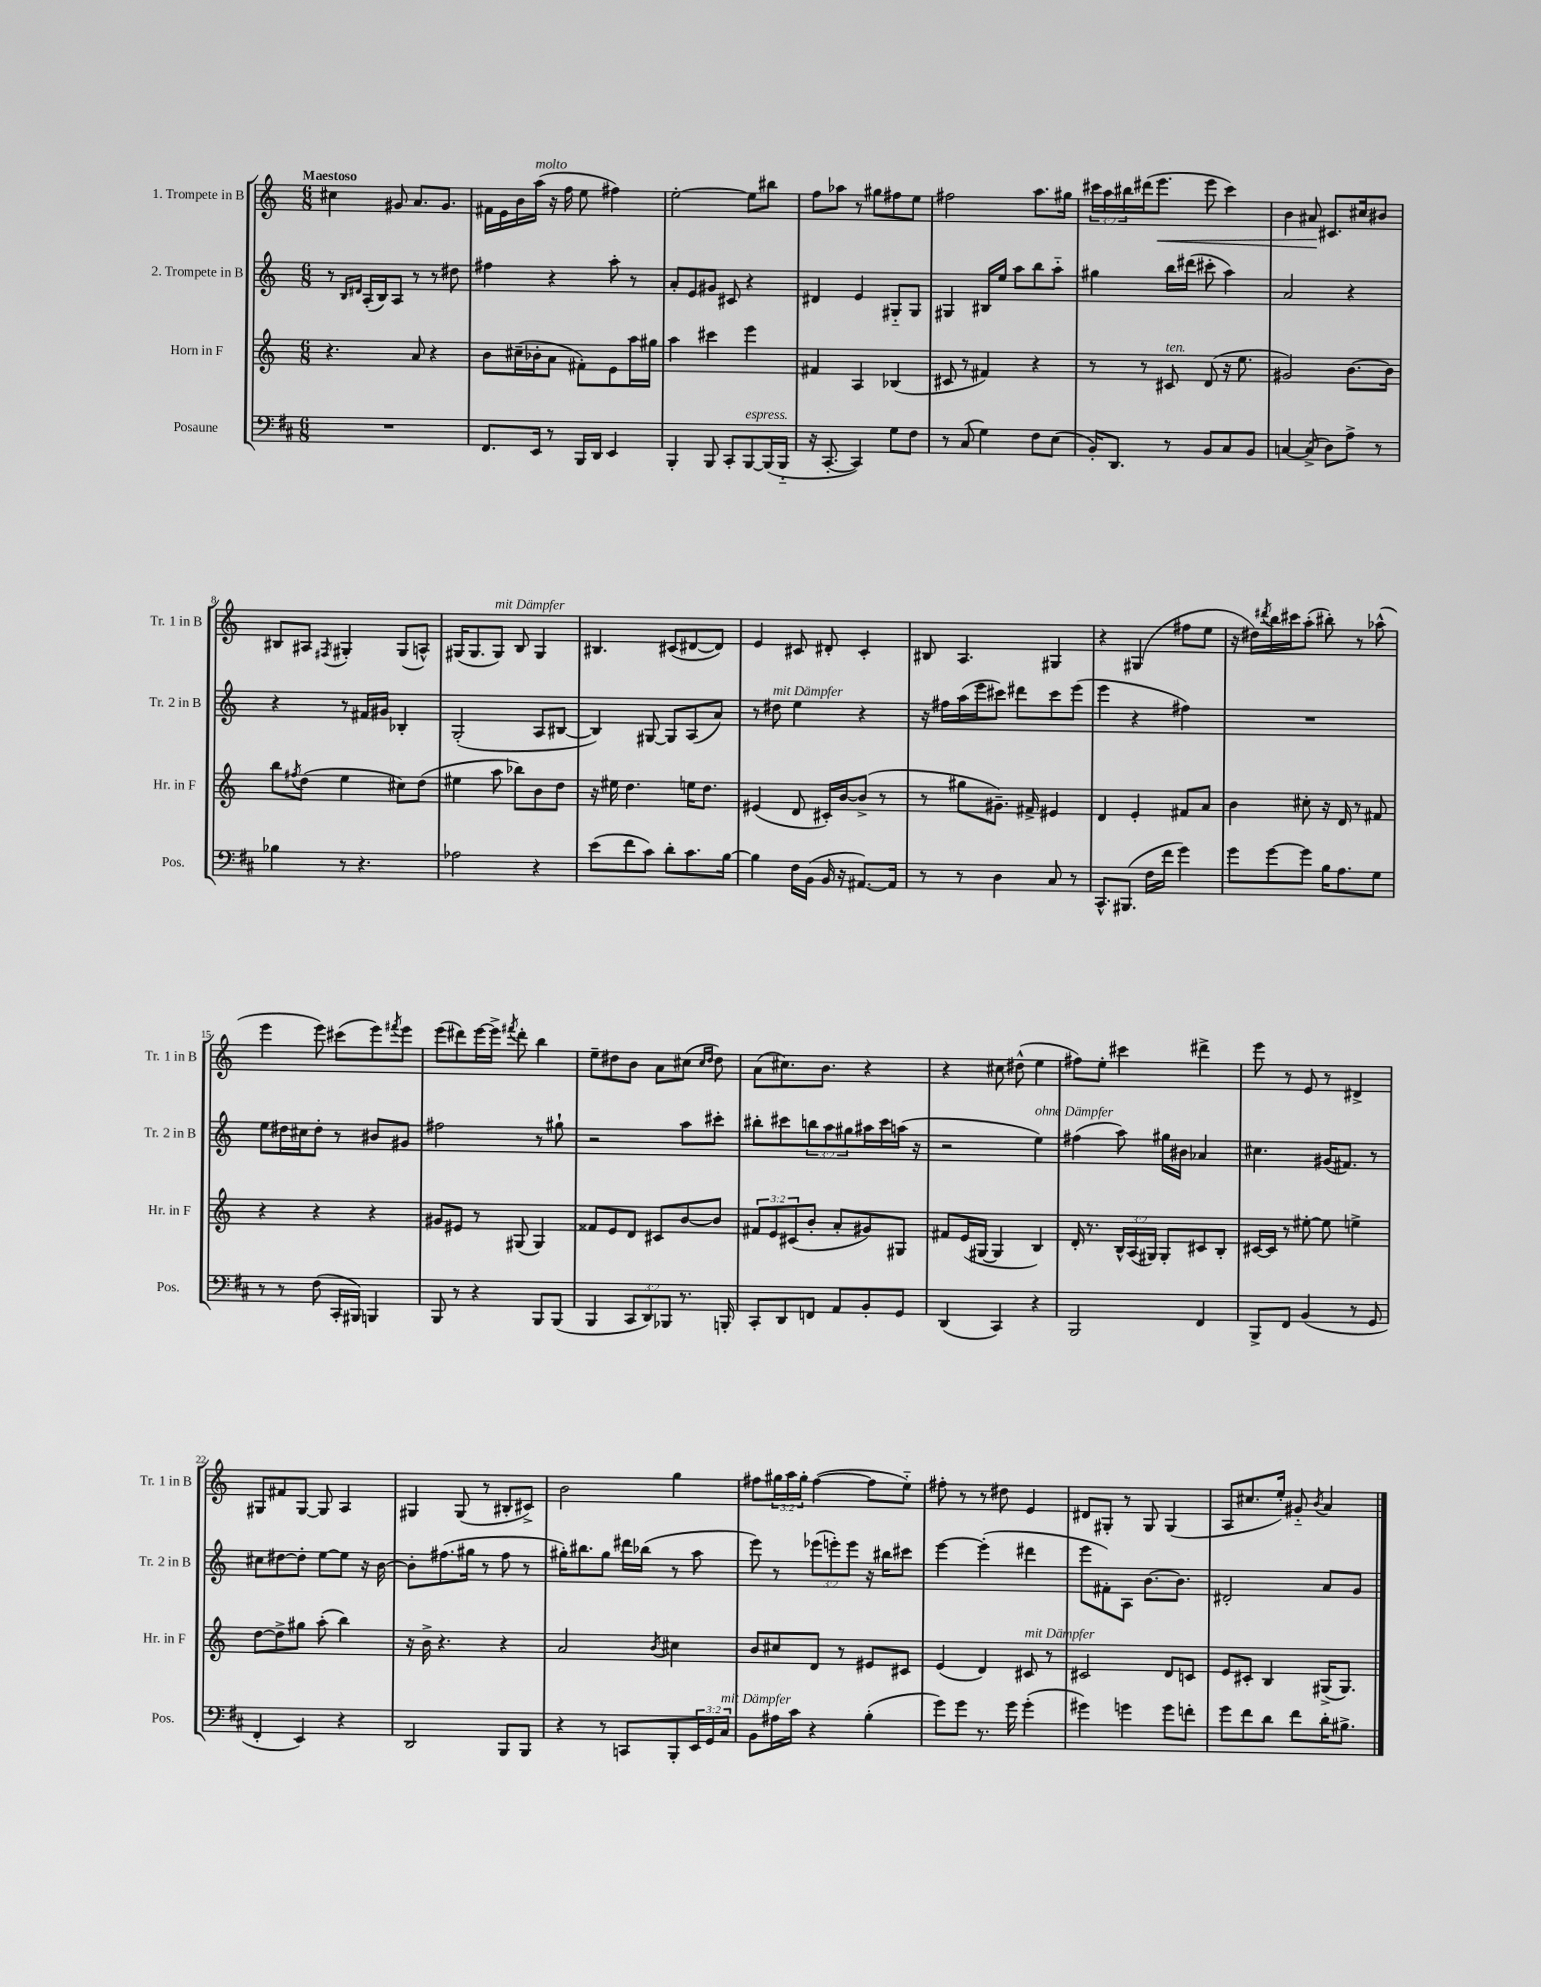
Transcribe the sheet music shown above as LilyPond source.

<<
\new StaffGroup <<
\new Staff = "s0" \with { instrumentName = "1. Trompete in B" shortInstrumentName = "Tr. 1 in B" } {
    \clef treble \key c \major \numericTimeSignature \time 6/8 \override Staff.TupletNumber.text = #tuplet-number::calc-fraction-text \tempo "Maestoso"
    cis''4 gis'8 a'8. gis'8. |
    fis'16 e'16 b'16 a''16^\markup { \italic "molto" }( r16 f''16 e''8 fis''4) |
    e''2~-. e''8 bis''8 |
    f''8 aes''8 r8 gis''8 fis''8 e''8 |
    fis''2 a''8. gis''16 |
    \tuplet 3/2 { cis'''16 a''16 bis''16 } dis'''16( e'''8.\< e'''8 cis'''4) |
    b'4 ais'8\! cis'8. cis''16 bis'8 |
    bis8 ais8 \acciaccatura { fis8 } gis4-. gis8( a8-^) |
    gis16( gis8. gis8^\markup { \italic "mit Dämpfer" }) b8 gis4 |
    bis4. cis'8( dis'8~ dis'8) |
    e'4 cis'8 dis'8-. cis'4-. |
    bis8 a4. gis4 |
    r4 gis4( fis''8 e''8 |
    r16 dis''16) \acciaccatura { dis'''8 } b''16 cis'''16 a''8-.( bis''8-.) r8 aes''8-^( |
    e'''4 e'''8) cis'''8( e'''8) \acciaccatura { fis'''8 } e'''8 |
    e'''8( dis'''8) e'''16~ e'''16-> \acciaccatura { fis'''8 } dis'''8-. b''4 |
    e''8-- dis''8 b'8 a'8 cis''8( \grace { cis''16 dis''16 } dis''8) |
    a'8( cis''8.) b'8. r4 |
    r4 cis''8 dis''8-^( e''4 |
    fis''8) e''8-. cis'''4 dis'''4-> |
    e'''8 r8 e'8 r8 dis'4-> |
    gis8 fis'8 gis8~ gis8 a4 |
    gis4 gis8( r8 bis8-. cis'8->) |
    b'2 g''4 |
    fis''8 \tuplet 3/2 { gis''16 a''16 gis''16-. } fis''4~( fis''8 e''8-_) |
    fis''8-. r8 r8 dis''8 e'4 |
    dis'8 gis8-. r8 gis8 gis4( |
    a8 cis''8. e''16-.) gis'8-_ \acciaccatura { b'8 } a'4 \bar "|." |
}
\new Staff = "s1" \with { instrumentName = "2. Trompete in B" shortInstrumentName = "Tr. 2 in B" } {
    \clef treble \key c \major \numericTimeSignature \time 6/8 \override Staff.TupletNumber.text = #tuplet-number::calc-fraction-text
    r8 \grace { b16 dis'16 } a16-.( b16) a8 r8 r8 dis''8 |
    fis''4 r4 a''8-. r8 |
    a'8-. e'8 gis'8 cis'8 r4 |
    dis'4 e'4 gis8-_ gis8 |
    gis4 bis16 e''16 a''8 b''8 a''8-_ |
    gis''4 b''16 dis'''16( cis'''8-. a''4) |
    a'2 r4 |
    r4 r8 fis'16 gis'16 bes4-. |
    g2-.( a8 bis8~ |
    bis4) gis8~ gis8 a8( a'8) |
    r8 dis''8^\markup { \italic "mit Dämpfer" } e''4 r4 |
    r16 fis''16 a''16( e'''16 cis'''8) dis'''8 cis'''8 e'''8( |
    e'''4 r4 fis''4) |
    R2. |
    e''8 dis''16 cis''16 dis''8-. r8 bis'8 gis'8 |
    fis''2 r8 gis''8-! |
    r2 a''8 cis'''8-. |
    bis''8-. cis'''8 \tuplet 3/2 { b''8 a''8 gis''8 } ais''16 cis'''16 a''16( r16 |
    r2 e''4^\markup { \italic "ohne Dämpfer" }) |
    fis''4( a''8) gis''16 bis'16 aes'4 |
    cis''4. gis'16( fis'8.) r8 |
    cis''8 dis''8~ dis''8-. e''8~ e''8 r16 b'16~ |
    b'8-. fis''8.( gis''16 r8 fis''8 r8 |
    gis''16-.) bis''8. gis''8 dis'''16 bes''16( r8 a''8 |
    e'''8) r8 \tuplet 3/2 { ees'''8( e'''8-.) e'''8 } r16 bis''16 cis'''8 |
    e'''4~ e'''4-.( dis'''4 |
    e'''8 fis'8-.) a8 b'8.~ b'8. |
    dis'2-. a'8 g'8 \bar "|." |
}
\new Staff = "s2" \with { instrumentName = "Horn in F" shortInstrumentName = "Hr. in F" } {
    \clef treble \key c \major \numericTimeSignature \time 6/8 \override Staff.TupletNumber.text = #tuplet-number::calc-fraction-text
    r4. a'8 r4 |
    b'8 cis''16--( bes'16-. a'8 fis'8-.) e'8 a''16 gis''16 |
    a''4 cis'''4 e'''4 |
    fis'4 a4 bes4( |
    cis'8 r8 fis'4) r4 |
    r8 r8 cis'8^\markup { \italic "ten." } d'8( r16 e''8. |
    gis'2) b'8.~ b'16 |
    b''8 \acciaccatura { fis''8 } d''8( e''4 cis''8) d''8( |
    eis''4 a''8 bes''8) b'8 d''8 |
    r16 eis''16 d''4. e''16 d''8. |
    eis'4( d'8 cis'16-.) b'16~ b'8->( r8 |
    r8 gis''8 gis'8.--) fis'16-> eis'4 |
    d'4 e'4-. fis'8 a'8 |
    b'4 cis''8-. r16 d'16 r8 fis'8 |
    r4 r4 r4 |
    gis'8 eis'8 r8 gis8( gis4) |
    fisis'8 e'8 d'8 cis'8 b'8~ b'8 |
    \tuplet 3/2 { fis'8 e'8 cis'8( } b'8-. a'8-. gis'8) gis8 |
    fis'8 e'16( gis16~ gis4 b4) |
    d'16-. r8. \tuplet 3/2 { b16-^ a16( gis16) } gis8-. cis'8 b8-. |
    cis'16~ cis'16 r8 eis''8~-. eis''8 e''4-> |
    d''8~ d''8-> gis''8 a''8-.( b''4) |
    r16 b'16-> r4. r4 |
    a'2 \acciaccatura { b'8 } cis''4 |
    b'8 cis''8 d'8 r8 eis'8 cis'8 |
    e'4( d'4) cis'8^\markup { \italic "mit Dämpfer" } r8 |
    cis'2 d'8 c'8 |
    e'8 cis'8-. b4 gis16->( gis8.) \bar "|." |
}
\new Staff = "s3" \with { instrumentName = "Posaune" shortInstrumentName = "Pos." } {
    \clef bass \key d \major \numericTimeSignature \time 6/8 \override Staff.TupletNumber.text = #tuplet-number::calc-fraction-text
    R2. |
    fis,8. e,16 r8 b,,16 d,16 e,4 |
    b,,4-. b,,8 cis,8-. b,,8~^\markup { \italic "espress." } b,,16( b,,16-_ |
    r16 cis,8.~-. cis,4) g8 fis8 |
    r8 cis8( g4) fis8 e8( |
    b,16-.) d,8. r8 b,8 cis8 b,8 |
    c4~ c8->( d8) a8-> r8 |
    bes4 r8 r4. |
    aes2 r4 |
    e'8( fis'8 cis'8) d'8-. cis'8. b16~ |
    b4 fis16 b,16( b,16 r16 ais,8.~) ais,16 |
    r8 r8 d4 cis8 r8 |
    cis,8.-^ bis,,8.( fis16 fis'16 g'4) |
    g'8 g'8~ g'8 b16 a8. g8 |
    r8 r8 fis8( cis,16-. bis,,16) b,,4 |
    b,,8 r8 r4 b,,8 b,,8( |
    b,,4 \tuplet 3/2 { cis,8 d,8) bes,,8 } r8. b,,16-. |
    cis,8-. d,8 f,8 a,8 b,8-. g,8 |
    d,4( cis,4) r4 |
    b,,2 fis,4 |
    b,,8-> fis,8 b,4( r8 g,8 |
    fis,4-. e,4) r4 |
    d,2 b,,8 b,,8 |
    r4 r8 c,8 b,,8-. \tuplet 3/2 { e,16 g,16 cis16^\markup { \italic "mit Dämpfer" } } |
    b,8 ais16 cis'16 r4 b4-.( |
    g'8) g'8 r8. g'16 g'4-.( |
    gis'4) g'4 g'8 f'8-. |
    g'8 fis'8 d'8 fis'8 d'16-. bis8.-> \bar "|." |
}
>>
>>
